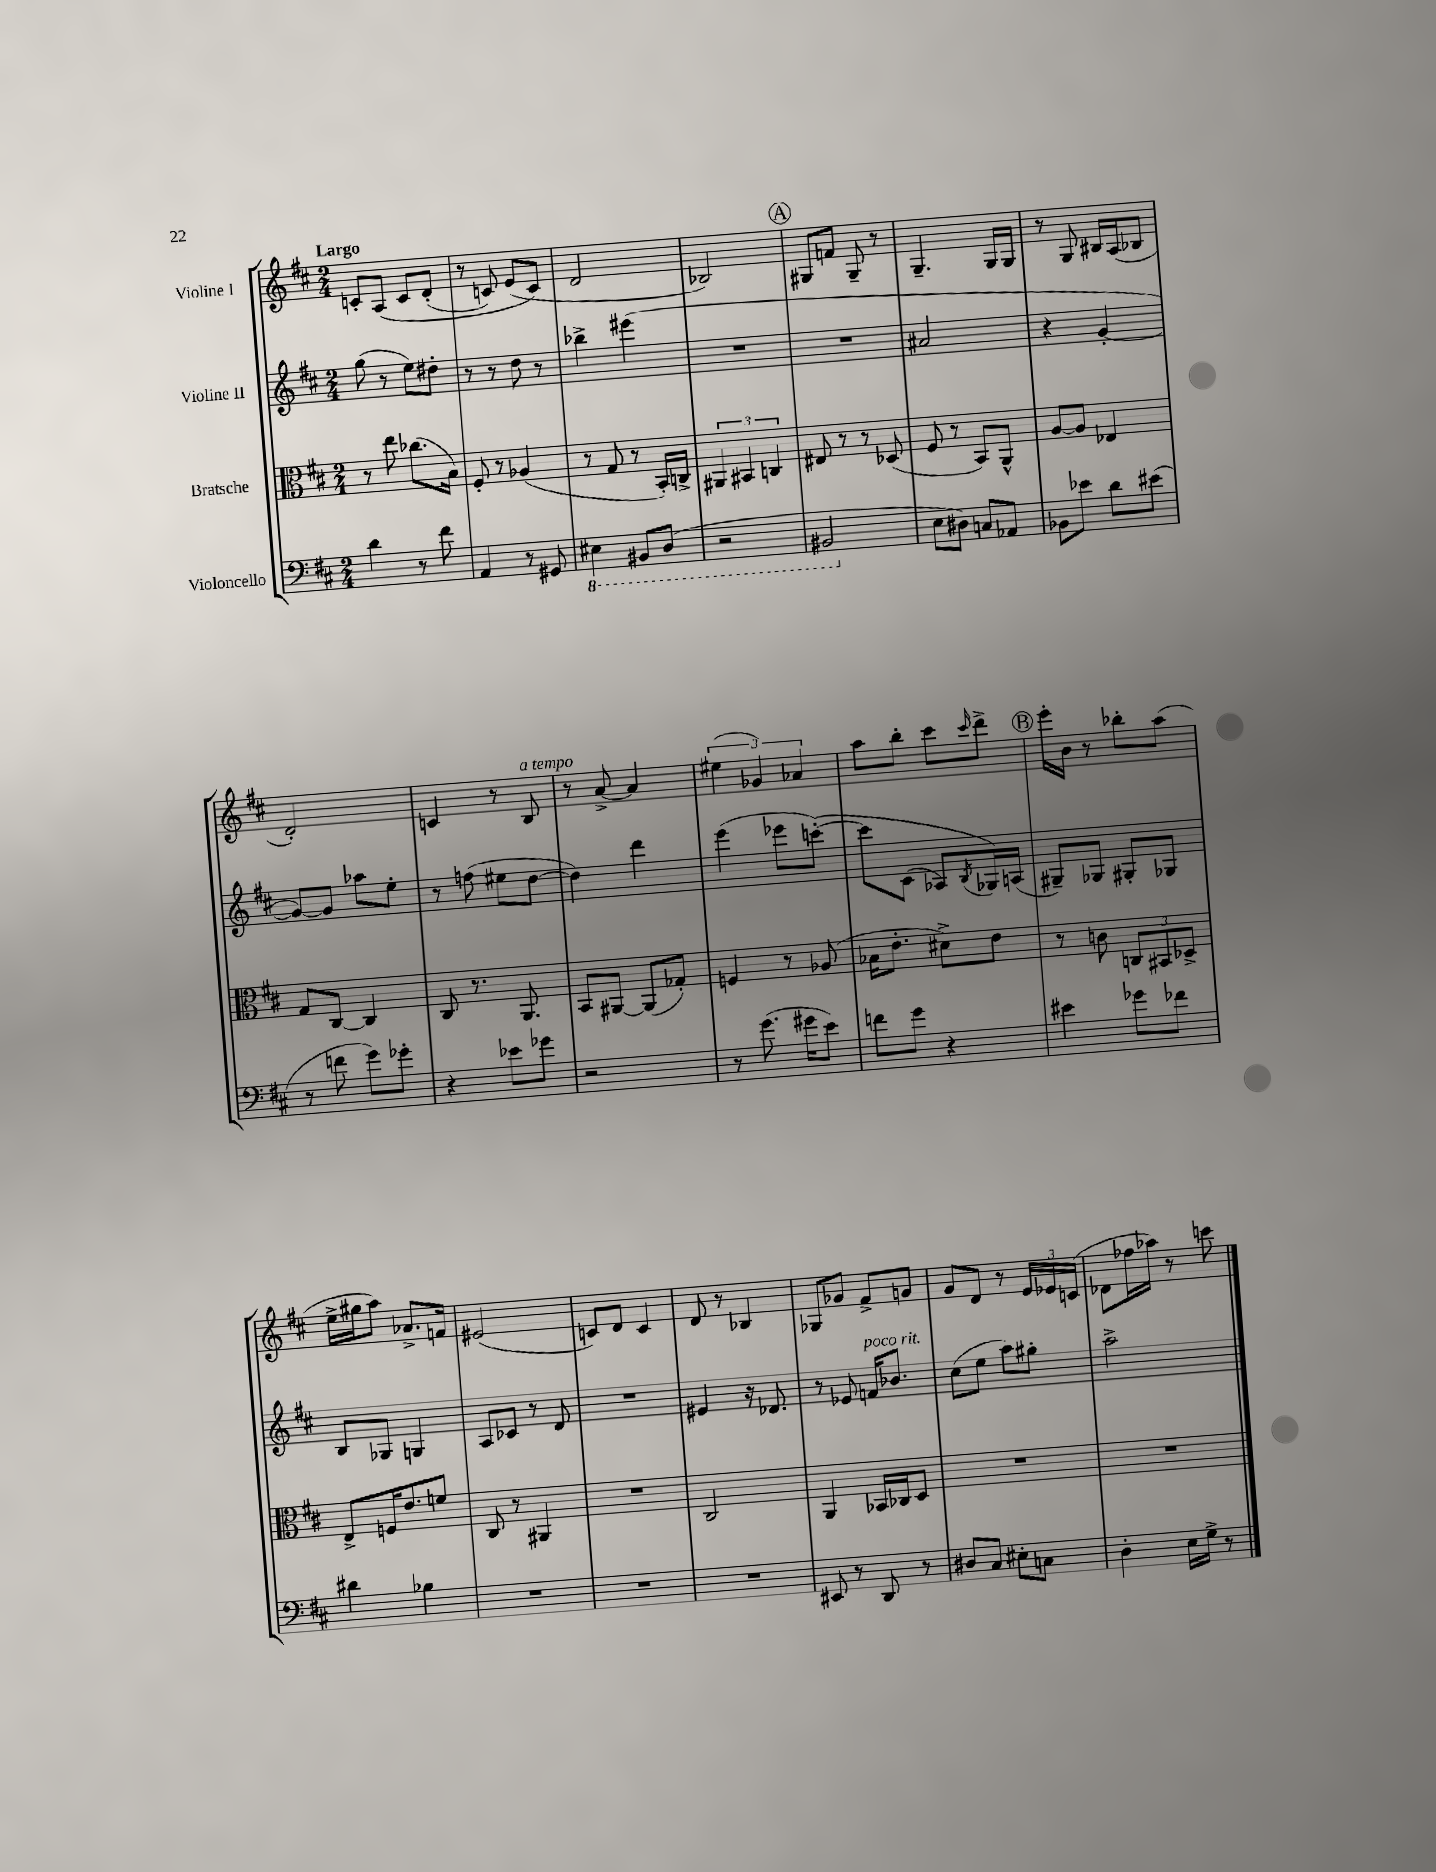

**kern	**kern	**kern	**kern
*staff4	*staff3	*staff2	*staff1
*clefF4	*clefC3	*clefG2	*clefG2
*k[f#c#]	*k[f#c#]	*k[f#c#]	*k[f#c#]
*M2/4	*M2/4	*M2/4	*M2/4
4d	8r	(8gg	8c'
.	8ee	8r	&(8A
8r	(8.cc-	8ee)	8c
8f#	.	8dd#'	(8d'
.	16B)	.	.
=	=	=	=
4AA	8F#'	8r	8r
.	8r	8r	8c)
8r	(4A-	8dd	(8e
8GG#	.	8r	8c&)
=	=	=	=
4EE#	8r	4bb-^	2d
.	8G	.	.
8BBB#	8r	(4eee#	.
(8DD	16BB')	.	.
.	16C^	.	.
=	=	=	=
2r	6AA#	2r	2B-)
.	6BB#	.	.
.	6C	.	.
=	=	=	=
2BBB#	8E#	2r	8G#
.	8r	.	8f
.	8r	.	8G#~
.	(8D-	.	8r
=	=	=	=
8E	8F#	2a#	4.G~
8D#)	8r	.	.
8C	8BB)	.	.
8AA-	8AA^^	.	16G
.	.	.	16G
=	=	=	=
8BB-	[8A	4r	8r
8e-	8A]	.	8G
8d	4E-	[4g'	16B#
.	.	.	(16A
(8e#	.	.	8B-
=	=	=	=
8r	8G	8g_)	2d')
8f	[8C#	8g]	.
8g)	4C#]	8aa-	.
8g-'	.	8ee'	.
=	=	=	=
4r	8C#	8r	4c
.	8.r	(8ff	.
8e-	.	8ee#	8r
.	8.AA	.	.
8g-	.	[8dd	8B
=	=	=	=
2r	8BB	4dd])	8r
.	[8AA#	.	[8a^
.	(8AA#]	4ddd	4a]
.	8G-')	.	.
=	=	=	=
8r	4F	(4eee	(6ee#
(8.g	.	.	.
.	.	.	6g-)
.	8r	8eee-	.
16g#	.	.	.
.	.	.	6a-
8e)	(8A-	&([8ccc')	.
=	=	=	=
8f	16B-	8ccc]	8aa
.	8.e'	.	.
8g	.	(8c#	8bb'
4r	8d#^)	8A-)	8ccc#
.	.	8qB	16qqccc#
.	8e	16G-&)	8ddd^
.	.	(16A	.
=	=	=	=
4e#	8r	8G#~)	16eee'
.	.	.	16b
.	8c	8G-	8r
8g-	12C	8G#'	8bb-'
.	12BB#	.	.
8f-	.	8G-	(8aa
.	12D-^	.	.
=	=	=	=
4d#	8E^	8B	16ee^
.	.	.	16gg#
.	16F	8G-	8aa)
.	8.e	.	.
4B-	.	4G	8.a-^
.	8f	.	.
.	.	.	16f
=	=	=	=
2r	8C#	8A	(2e#
.	8r	8c-	.
.	4AA#	8r	.
.	.	8d	.
=	=	=	=
2r	2r	2r	8c)
.	.	.	8d
.	.	.	4c
=	=	=	=
2r	2C#	4e#	8d
.	.	.	8r
.	.	16r	4B-
.	.	8.d-	.
=	=	=	=
8EE#	4AA	8r	8G-
8r	.	8e-	8g-
8DD	16BB-	16f	8f#^
.	16C-	8.b-	.
8r	8D	.	8g
=	=	=	=
8D#	2r	(8cc#	8g
8C#	.	8ee	8d
8E#'	.	8aa)	8r
8C	.	8gg#'	24e
.	.	.	24e-
.	.	.	(24c
=	=	=	=
4D'	2r	2aa^	8d-
.	.	.	16ff-
.	.	.	16aa-)
16E	.	.	8r
16G^	.	.	.
8r	.	.	8ccc
==	==	==	==
*-	*-	*-	*-
